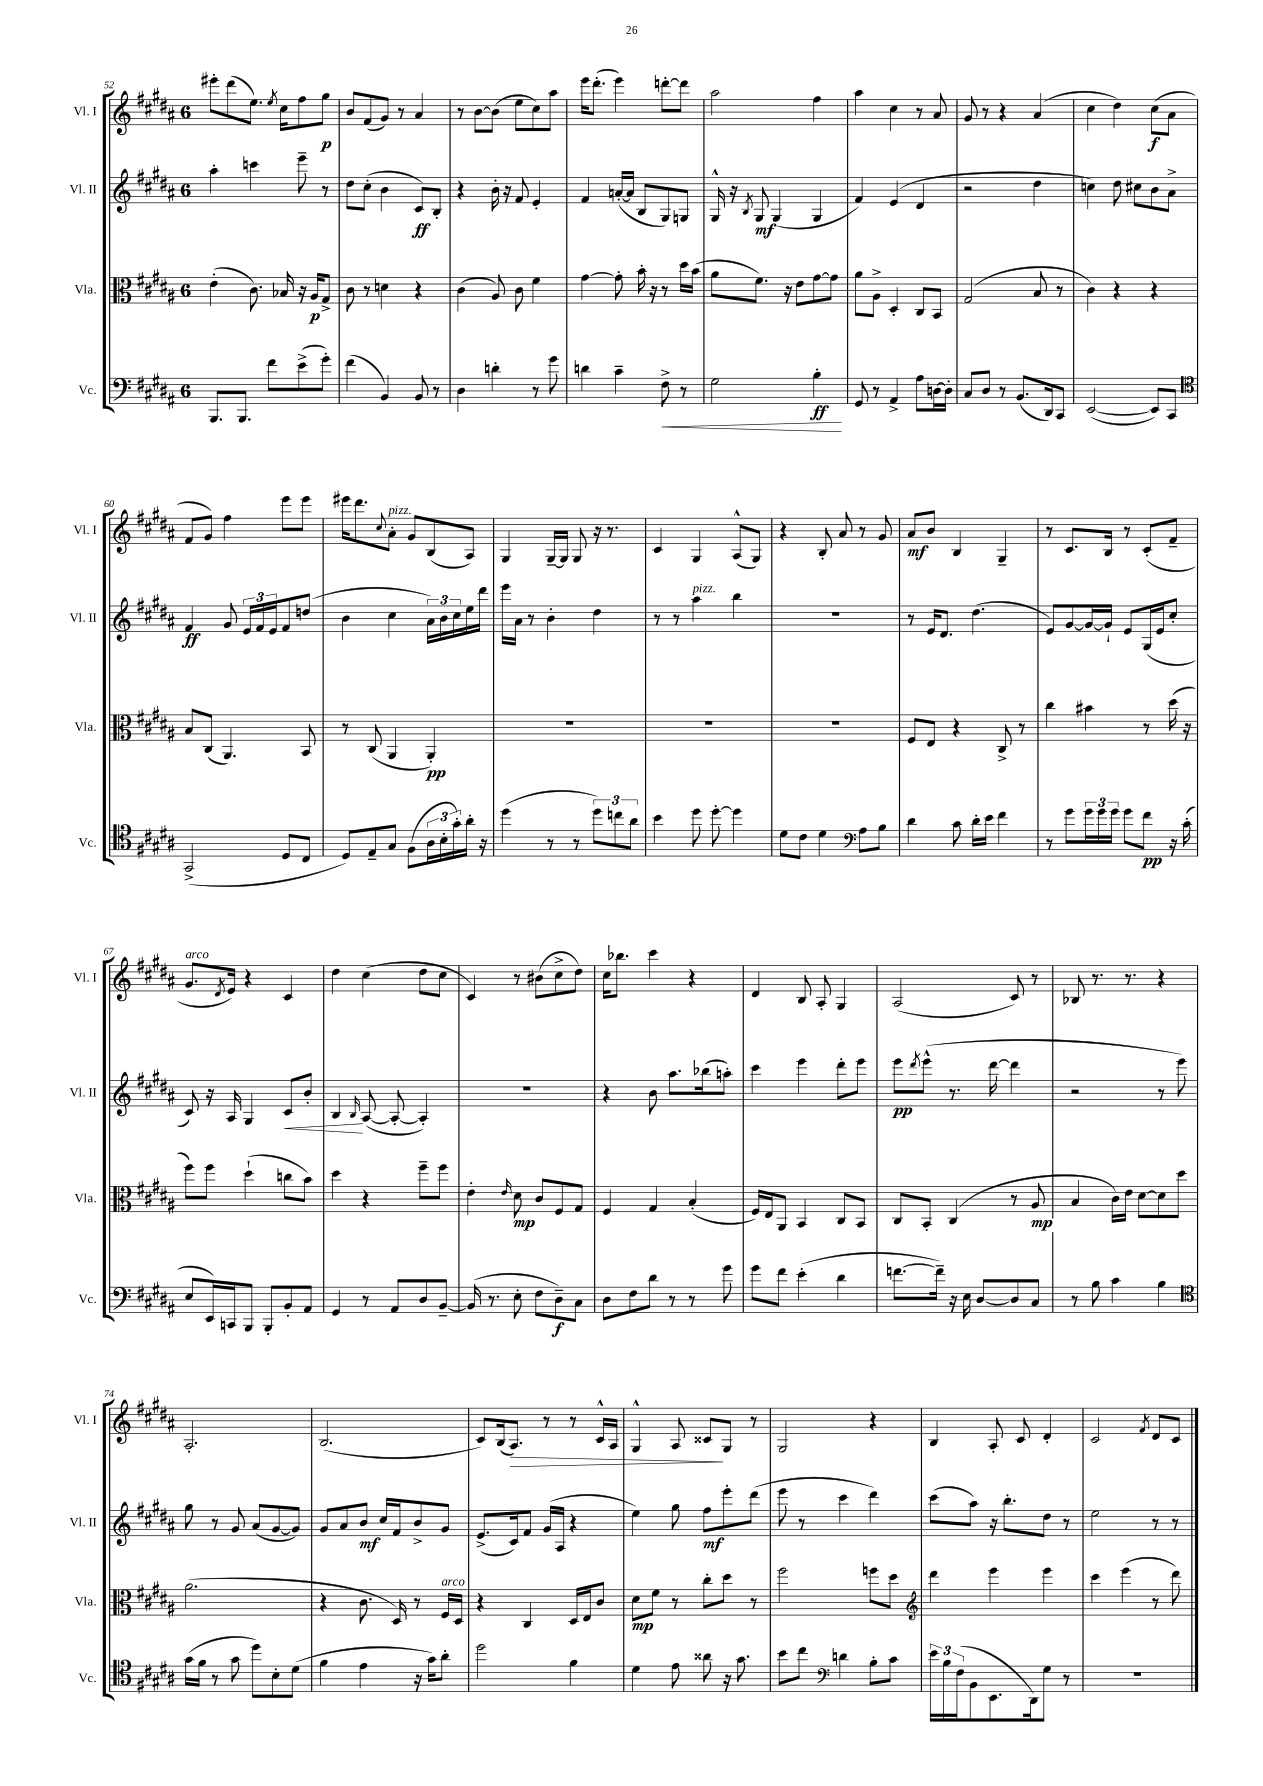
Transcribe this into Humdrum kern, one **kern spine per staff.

**kern	**dynam	**kern	**dynam	**kern	**dynam	**kern	**dynam
*part4	*part4	*part3	*part3	*part2	*part2	*part1	*part1
*staff4	*staff4	*staff3	*staff3	*staff2	*staff2	*staff1	*staff1
*I"Vc.	*	*I"Vla.	*	*I"Vl. II	*	*I"Vl. I	*
*I'Vc.	*	*I'Vla.	*	*I'Vl. II	*	*I'Vl. I	*
*clefF4	*	*clefC3	*	*clefG2	*	*clefG2	*
*k[f#c#g#d#a#]	*	*k[f#c#g#d#a#]	*	*k[f#c#g#d#a#]	*	*k[f#c#g#d#a#]	*
*M6/8	*	*M6/8	*	*M6/8	*	*M6/8	*
=52	=52	=52	=52	=52	=52	=52	=52
8.BBB/L	.	(4e'\	.	4aa#'\	.	8eee#X'\L	.
.	.	.	.	.	.	(8ddd#\	.
8.BBB/J	.	.	.	.	.	.	.
.	.	8.c#\)	.	4cccn\	.	8.ee\J)	.
8f#\L	.	.	.	.	.	.	.
.	.	.	.	.	.	8qee/	.
.	.	16B-X/	.	.	.	16cc#\KL	.
(8e^\	.	16r	.	8eee~\	.	8ff#\	.
.	.	16A#/KL	p	.	.	.	.
8g#'\J)	.	8G#^/J	.	8r	.	8gg#\J	p
=53	=53	=53	=53	=53	=53	=53	=53
(4f#\	.	8c#\	.	8dd#\L	.	8b/L	.
.	.	8r	.	(8cc#'\J	.	(8f#/	.
4BB/)	.	4dn\	.	4b\	.	8g#/J)	.
.	.	.	.	.	.	8r	.
8BB/	.	4r	.	8c#/L)	ff	4a#/	.
8r	.	.	.	8B'/J	.	.	.
=54	=54	=54	=54	=54	=54	=54	=54
4D#\	.	(4c#\	.	4r	.	8r	.
.	.	.	.	.	.	[8b\L	.
4dn'\	.	8A#/)	.	16b'\	.	(8b\J]	.
.	.	.	.	16r	.	.	.
.	.	8c#\	.	8f#/	.	8ee\L	.
8r	.	4f#\	.	4e'/	.	8cc#\)	.
8g#\	.	.	.	.	.	8aa#\J	.
=55	=55	=55	=55	=55	=55	=55	=55
4dn\	.	[4g#\	.	4f#/	.	16eee\KL	.
.	.	.	.	.	.	(8.ddd#'\J	.
4c#~\	.	8g#'\]	.	([16an'/LL	.	4eee\)	.
.	.	.	.	16a/JJ]	.	.	.
.	.	16b'\	.	8B/L	.	.	.
.	.	16r	.	.	.	.	.
!	!LO:HP:b	!	!	!	!	!	!
8F#^\	<	8r	.	8G#/)	.	[8dddn'\L	.
8r	.	16dd#\LL	.	8Gn/J	.	8ddd\J]	.
.	.	(16b\JJ	.	.	.	.	.
=56	=56	=56	=56	=56	=56	=56	=56
2G#\	.	8a#\L	.	16G#^^/	.	2aa#\	.
.	.	.	.	16r	.	.	.
.	.	.	.	8qB/	.	.	.
.	.	8.f#\J)	.	8G#/	mf	.	.
.	.	.	.	(4G#/	.	.	.
.	.	16r	.	.	.	.	.
.	.	8e\L	.	.	.	.	.
4B'\	ff	[8g#\	.	4G#/	.	4ff#\	.
.	.	8g#\J]	.	.	.	.	.
.	[	.	.	.	.	.	.
=57	=57	=57	=57	=57	=57	=57	=57
8GG#/	.	8a#\L	.	4f#/)	.	4aa#\	.
8r	.	8A#^\J	.	.	.	.	.
4AA#^/	.	4D#'/	.	(4e/	.	4cc#\	.
8A#\L	.	8C#/L	.	4d#/	.	8r	.
[16Dn\L	.	8BB/J	.	.	.	8a#/	.
16D'\JJ]	.	.	.	.	.	.	.
=58	=58	=58	=58	=58	=58	=58	=58
8C#/L	.	(2G#/	.	2r	.	8g#/	.
8D#/J	.	.	.	.	.	8r	.
8r	.	.	.	.	.	4r	.
(8.BB/L	.	.	.	.	.	.	.
.	.	8B/	.	4dd#\	.	(4a#/	.
16DD#/k)	.	.	.	.	.	.	.
8CC#/J	.	8r	.	.	.	.	.
=59	=59	=59	=59	=59	=59	=59	=59
([2EE/	.	4c#\)	.	4ccn\)	.	4cc#\	.
.	.	4r	.	8dd#\	.	4dd#\)	.
.	.	.	.	8cc#X\L	.	.	.
8EE/L])	.	4r	.	8b\	.	(8cc#\L	f
8CC#/J	.	.	.	8a#^\J	.	8a#\J	.
!!LO:LB:g=z
=60	=60	=60	=60	=60	=60	=60	=60
*clefC4	*	*	*	*	*	*	*
(2GG#^/	.	8B/L	.	4f#/	ff	8f#/L	.
.	.	(8C#/J	.	.	.	8g#/J)	.
.	.	4.AA#/)	.	8g#/	.	4ff#\	.
.	.	.	.	24e/LL	.	.	.
.	.	.	.	24f#/	.	.	.
.	.	.	.	24e/J	.	.	.
8D#/L	.	.	.	8f#/	.	8eee\L	.
8C#/J	.	8BB/	.	(8ddn/J	.	8eee\J	.
=61	=61	=61	=61	=61	=61	=61	=61
8D#/L)	.	8r	.	4b\	.	16eee#X\KL	.
.	.	.	.	.	.	8.ddd#\	.
8E~/	.	(8C#/	.	.	.	.	.
.	.	.	.	.	.	8qqcc#/	.
!	!	!	!	!	!	!LO:TX:a:i:t=pizz.	!
8G#/J	.	4AA#/	.	4cc#\	.	8a#'\J	.
(8F#\L	.	.	.	.	.	8g#/L	.
24A#\L	.	4AA#'/)	pp	24a#\LL)	.	(8B/	.
24B'\	.	.	.	24b\	.	.	.
24g#'\)	.	.	.	24cc#\	.	.	.
16a#'\JJ	.	.	.	16ee\	.	8A#/J)	.
16r	.	.	.	16ddd#\JJ	.	.	.
=62	=62	=62	=62	=62	=62	=62	=62
(4dd#\	.	2.r	.	16eee\LL	.	4G#/	.
.	.	.	.	16a#\JJ	.	.	.
.	.	.	.	8r	.	.	.
8r	.	.	.	4b'\	.	[16G#~/LL	.
.	.	.	.	.	.	16G#/JJ]	.
8r	.	.	.	.	.	8G#/	.
12dd#\L)	.	.	.	4dd#\	.	16r	.
.	.	.	.	.	.	8.r	.
12ccn\	.	.	.	.	.	.	.
12a#\J	.	.	.	.	.	.	.
=63	=63	=63	=63	=63	=63	=63	=63
4b\	.	2.r	.	8r	.	4c#/	.
.	.	.	.	8r	.	.	.
!	!	!	!	!LO:TX:a:i:t=pizz.	!	!	!
8dd#\	.	.	.	4aa#\	.	4G#/	.
[8dd#'\	.	.	.	.	.	.	.
4dd#\]	.	.	.	4bb\	.	(8A#^^/L	.
.	.	.	.	.	.	8G#/J)	.
=64	=64	=64	=64	=64	=64	=64	=64
8d#\L	.	2.r	.	2.r	.	4r	.
8c#\J	.	.	.	.	.	.	.
4d#\	.	.	.	.	.	8B'/	.
.	.	.	.	.	.	8a#/	.
*clefF4	*	*	*	*	*	*	*
8A#\L	.	.	.	.	.	8r	.
8B\J	.	.	.	.	.	8g#/	.
=65	=65	=65	=65	=65	=65	=65	=65
4d#\	.	8F#/L	.	8r	.	8a#/L	mf
.	.	8E/J	.	16e/KL	.	8b/J	.
.	.	.	.	8.d#/J	.	.	.
8c#\	.	4r	.	.	.	4B/	.
16d#'\LL	.	.	.	(4.dd#\	.	.	.
16e\JJ	.	.	.	.	.	.	.
4f#\	.	8C#^/	.	.	.	4G#~/	.
.	.	8r	.	.	.	.	.
=66	=66	=66	=66	=66	=66	=66	=66
8r	.	4cc#\	.	8e/L)	.	8r	.
8g#\L	.	.	.	[8g#/	.	8.c#/L	.
24g#\L	.	4b#X\	.	16g#/L_	.	.	.
24g#\	.	.	.	.	.	.	.
.	.	.	.	16g#`/JJ]	.	16B/Jk	.
24g#\JJ	.	.	.	.	.	.	.
8g#\L	.	.	.	8e/L	.	8r	.
8f#\J	pp	8r	.	(16G#/L	.	(8c#'/L	.
.	.	.	.	16e/J	.	.	.
16r	.	(16dd#\	.	8cc#'/J	.	8f#~/J	.
(16c#'\	.	16r	.	.	.	.	.
!!LO:LB:g=z
=67	=67	=67	=67	=67	=67	=67	=67
!	!	!	!	!	!	!LO:TX:a:i:t=arco	!
8E/L	.	8ff#\L)	.	8c#/)	.	8.g#/L	.
16EE/L)	.	8ff#\J	.	16r	.	.	.
.	.	.	.	.	.	8qd#/	.
16CCn/J	.	.	.	16A#/	.	16e/Jk)	.
8BBB/J	.	(4dd#`\	.	4G#/	.	4r	.
8BBB'/L	.	.	.	.	.	.	.
!	!	!	!	!	!LO:HP:b	!	!
8BB'/	.	8ccn\L	.	8c#/L	<	4c#/	.
8AA#/J	.	8b\J)	.	8b'/J	.	.	.
=68	=68	=68	=68	=68	=68	=68	=68
4GG#/	.	4dd#\	.	4B/	.	4dd#\	.
.	.	.	.	16qqB/	.	.	.
8r	.	4r	.	([8A#/	[	(4cc#\	.
8AA#/L	.	.	.	8A#'/_	.	.	.
8D#/	.	8ff#~\L	.	4A#'/])	.	8dd#\L	.
[8BB~/J	.	8ff#\J	.	.	.	8cc#\J	.
=69	=69	=69	=69	=69	=69	=69	=69
(16BB/]	.	4e'\	.	2.r	.	4c#/)	.
8.r	.	.	.	.	.	.	.
.	.	16qqe/	.	.	.	.	.
8E'\	.	8d#\	mp	.	.	8r	.
8F#\L	.	8c#/L	.	.	.	(8b#X\L	.
8D#~\)	f	8F#/	.	.	.	8cc#^\	.
8C#\J	.	8G#/J	.	.	.	8dd#\J)	.
=70	=70	=70	=70	=70	=70	=70	=70
8D#\L	.	4F#/	.	4r	.	16cc#\KL	.
.	.	.	.	.	.	8.bb-X\J	.
8F#\	.	.	.	.	.	.	.
8d#\J	.	4G#/	.	8b\	.	4ccc#\	.
8r	.	.	.	8.aa#\L	.	.	.
8r	.	(4B'/	.	.	.	4r	.
.	.	.	.	(16bb-X\k	.	.	.
8g#\	.	.	.	8aan'\J)	.	.	.
=71	=71	=71	=71	=71	=71	=71	=71
8g#\L	.	16F#/LL)	.	4ccc#\	.	4d#/	.
.	.	16E/J	.	.	.	.	.
8f#\J	.	8AA#/J	.	.	.	.	.
(4e'\	.	4BB/	.	4eee\	.	8B/	.
.	.	.	.	.	.	8A#'/	.
4d#\	.	8C#/L	.	8ddd#'\L	.	4G#/	.
.	.	8BB/J	.	8eee\J	.	.	.
=72	=72	=72	=72	=72	=72	=72	=72
[8.fn\L	.	8C#/L	.	8eee\L	pp	(2A#/	.
.	.	.	.	8qddd#/	.	.	.
.	.	8BB'/J	.	(8eee^^\J	.	.	.
16f~\Jk])	.	.	.	.	.	.	.
16r	.	(4C#/	.	8.r	.	.	.
16E\	.	.	.	.	.	.	.
[8D#/L	.	.	.	.	.	.	.
.	.	.	.	[16ddd#\	.	.	.
8D#/]	.	8r	.	4ddd#\]	.	8c#/)	.
8C#/J	.	8A#/	mp	.	.	8r	.
=73	=73	=73	=73	=73	=73	=73	=73
8r	.	4B/	.	2r	.	8B-X/	.
8B\	.	.	.	.	.	8.r	.
4c#\	.	16c#\LL)	.	.	.	.	.
.	.	16e\JJ	.	.	.	8.r	.
.	.	[8d#\L	.	.	.	.	.
4B\	.	8d#\]	.	8r	.	4r	.
.	.	8dd#\J	.	8eee\)	.	.	.
!!LO:LB:g=z
=74	=74	=74	=74	=74	=74	=74	=74
*clefC4	*	*	*	*	*	*	*
(16g#\LL	.	(2.a#\	.	8gg#\	.	2.A#'/	.
16f#\JJ	.	.	.	.	.	.	.
8r	.	.	.	8r	.	.	.
8g#\	.	.	.	8g#/	.	.	.
8dd#\L)	.	.	.	(8a#/L	.	.	.
8B'\	.	.	.	[8g#/	.	.	.
(8d#\J	.	.	.	8g#/J])	.	.	.
=75	=75	=75	=75	=75	=75	=75	=75
4f#\	.	4r	.	8g#/L	.	(2.B/	.
.	.	.	.	8a#/	.	.	.
4e\	.	8.c#\	.	8b/J	mf	.	.
.	.	.	.	16cc#/LL	.	.	.
.	.	16D#/)	.	16f#/J	.	.	.
16r	.	8r	.	8b^/	.	.	.
16g#\KL)	.	.	.	.	.	.	.
!	!	!LO:TX:a:i:t=arco	!	!	!	!	!
8a#'\J	.	16F#/LL	.	8g#/J	.	.	.
.	.	16D#/JJ	.	.	.	.	.
=76	=76	=76	=76	=76	=76	=76	=76
2dd#\	.	4r	.	(8.e^/L	.	8c#/L)	.
.	.	.	.	.	.	(16B/k	.
!	!	!	!	!	!	!	!LO:HP:b
.	.	.	.	16c#/k)	.	8.A#/J)	>
.	.	4C#/	.	8f#/J	.	.	.
.	.	.	.	(16g#/LL	.	8r	.
.	.	.	.	16A#/JJ	.	.	.
4f#\	.	16D#/LL	.	4r	.	8r	.
.	.	16E/J	.	.	.	.	.
.	.	8c#/J	.	.	.	16c#^^/LL	.
.	.	.	.	.	.	16A#/JJ	.
=77	=77	=77	=77	=77	=77	=77	=77
4d#\	.	8d#\L	mp	4ee\)	.	4G#^^/	.
.	.	8f#\J	.	.	.	.	.
8e\	.	8r	.	8gg#\	.	8A#/	.
8a##X\	.	8cc#'\L	.	8ff#\L	mf	8c##X/L	.
16r	.	8dd#\J	.	8eee'\	.	8G#/J	]
8.g#\	.	.	.	.	.	.	.
.	.	8r	.	(8ddd#\J	.	8r	.
=78	=78	=78	=78	=78	=78	=78	=78
8b\L	.	2ff#\	.	8eee\	.	2G#/	.
8cc#\J	.	.	.	8r	.	.	.
*clefF4	*	*	*	*	*	*	*
4dn\	.	.	.	4ccc#\	.	.	.
8B'\L	.	8ffn\L	.	4ddd#\)	.	4r	.
8c#\J	.	8dd#\J	.	.	.	.	.
=79	=79	=79	=79	=79	=79	=79	=79
*	*	*clefG2	*	*	*	*	*
24e\LL	.	4ddd#\	.	(8ccc#\L	.	4B/	.
24B\	.	.	.	.	.	.	.
(24F#\J	.	.	.	.	.	.	.
8BB\	.	.	.	8aa#\J)	.	.	.
8.EE\	.	4eee\	.	16r	.	8A#'/	.
.	.	.	.	8.bb'\L	.	.	.
.	.	.	.	.	.	8c#/	.
16DD#\k)	.	.	.	.	.	.	.
8G#\J	.	4eee\	.	8dd#\J	.	4d#'/	.
8r	.	.	.	8r	.	.	.
=80	=80	=80	=80	=80	=80	=80	=80
2.r	.	4ccc#\	.	2ee\	.	2c#/	.
.	.	(4eee\	.	.	.	.	.
.	.	.	.	.	.	8qf#/	.
.	.	8r	.	8r	.	8d#/L	.
.	.	8ddd#\)	.	8r	.	8c#/J	.
==	==	==	==	==	==	==	==
*-	*-	*-	*-	*-	*-	*-	*-
